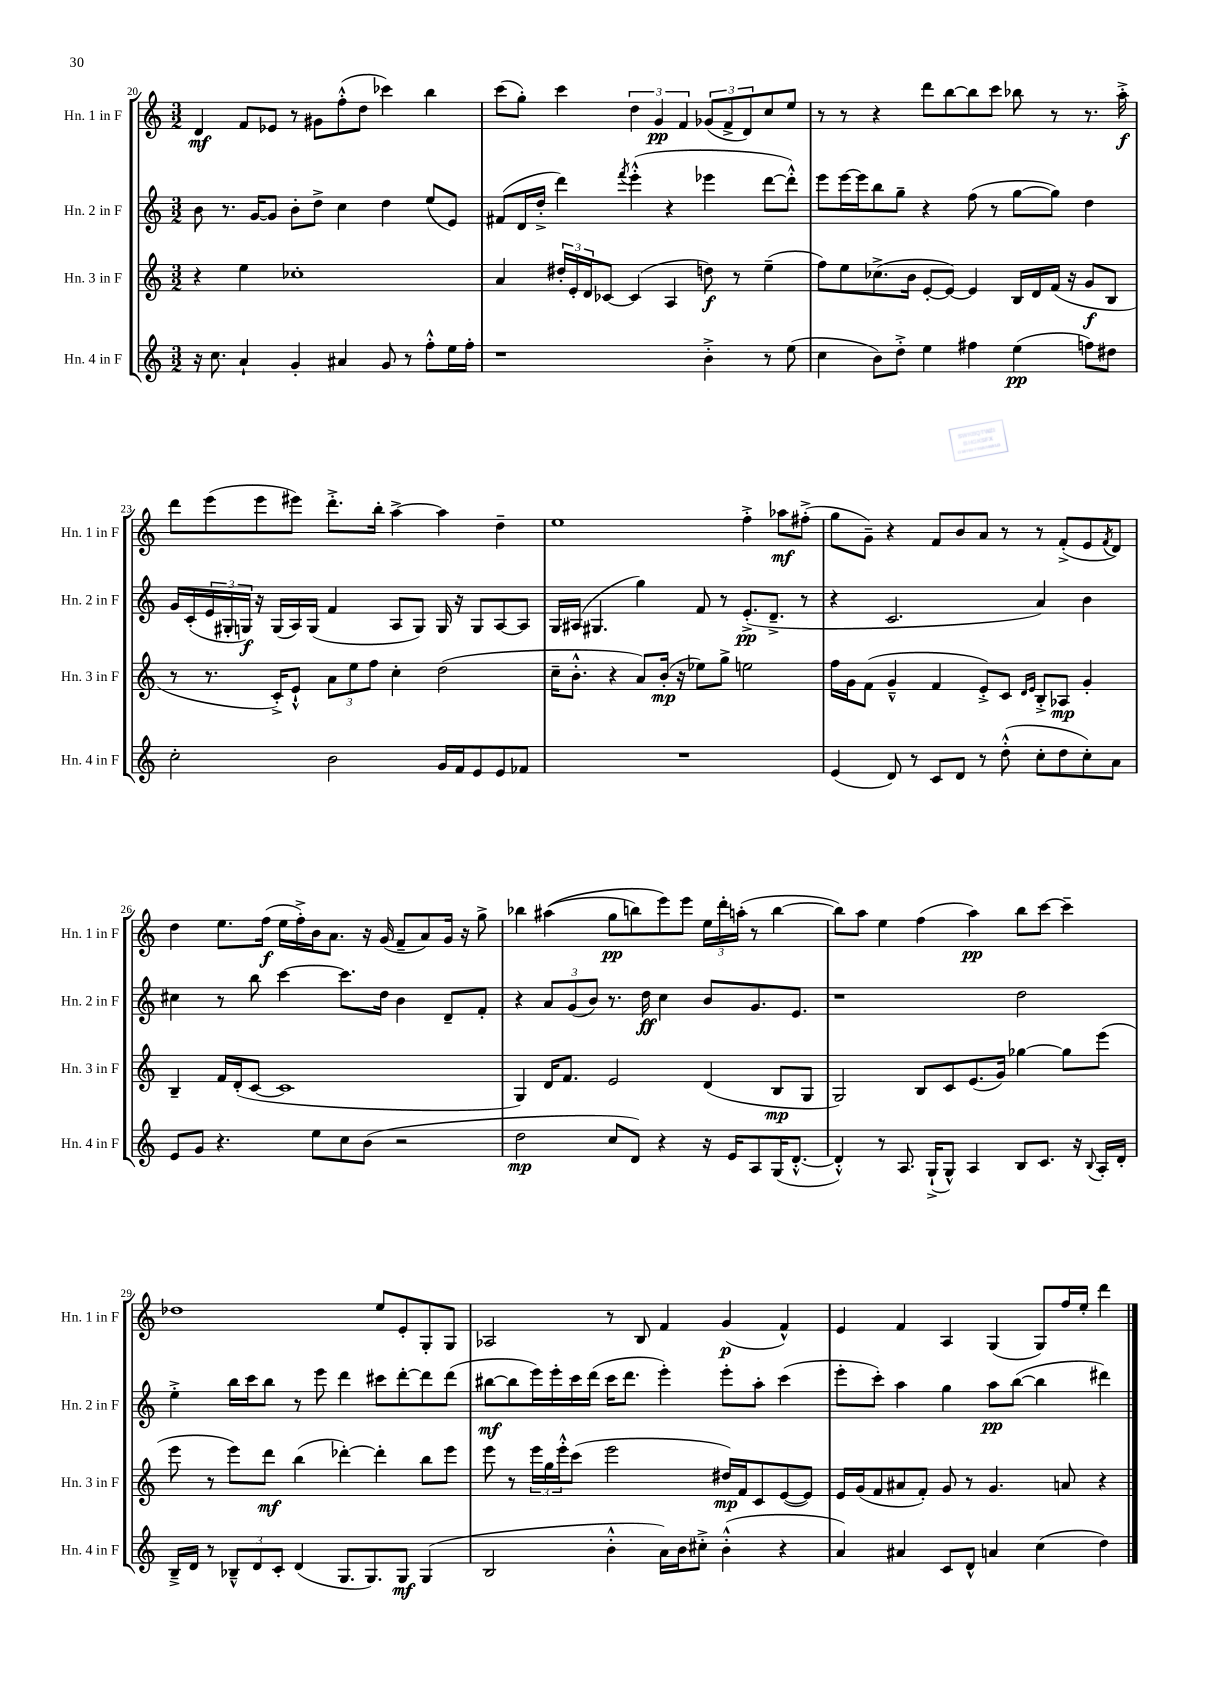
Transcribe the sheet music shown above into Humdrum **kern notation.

**kern	**dynam	**kern	**dynam	**kern	**dynam	**kern	**dynam
*part4	*part4	*part3	*part3	*part2	*part2	*part1	*part1
*staff4	*staff4	*staff3	*staff3	*staff2	*staff2	*staff1	*staff1
*I"Hn. 4 in F	*	*I"Hn. 3 in F	*	*I"Hn. 2 in F	*	*I"Hn. 1 in F	*
*I'Hn. 4 in F	*	*I'Hn. 3 in F	*	*I'Hn. 2 in F	*	*I'Hn. 1 in F	*
*clefG2	*	*clefG2	*	*clefG2	*	*clefG2	*
*k[]	*	*k[]	*	*k[]	*	*k[]	*
*M3/2	*	*M3/2	*	*M3/2	*	*M3/2	*
=20	=20	=20	=20	=20	=20	=20	=20
16r	.	4r	.	8b\	.	4d/	mf
8.cc\	.	.	.	.	.	.	.
.	.	.	.	8.r	.	.	.
4a`/	.	4ee\	.	.	.	8f/L	.
.	.	.	.	[16g/KL	.	.	.
.	.	.	.	8g/J]	.	8e-X/J	.
4g'/	.	1cc-X'	.	8b'\L	.	8r	.
.	.	.	.	8dd^\J	.	8g#X\L	.
4a#X/	.	.	.	4cc\	.	(8ff'^^\	.
.	.	.	.	.	.	8dd\J	.
8g/	.	.	.	4dd\	.	4ccc-X\)	.
8r	.	.	.	.	.	.	.
8ff'^^\L	.	.	.	(8ee/L	.	4bb\	.
16ee\L	.	.	.	8e/J)	.	.	.
16ff'\JJ	.	.	.	.	.	.	.
=21	=21	=21	=21	=21	=21	=21	=21
1r	.	4a/	.	(8f#X/L	.	(8ccc\L	.
.	.	.	.	16d/L	.	8gg'\J)	.
.	.	.	.	16dd'^/JJ	.	.	.
.	.	24dd#X'/LL	.	4ddd\)	.	4ccc\	.
.	.	24e'/	.	.	.	.	.
.	.	24d/J	.	.	.	.	.
.	.	[8c-X/J	.	.	.	.	.
.	.	.	.	8qfff/	.	.	.
.	.	(4c-/]	.	(4eee'^^\	.	6dd\	.
.	.	.	.	.	.	6g/	pp
.	.	4A/	.	4r	.	.	.
.	.	.	.	.	.	6f/	.
4b'^\	.	8ddn\)	f	4eee-X\	.	(12g-X/L	.
.	.	.	.	.	.	12f^/	.
.	.	8r	.	.	.	.	.
.	.	.	.	.	.	12d/)	.
8r	.	(4ee~\	.	[8ddd\L	.	8cc/	.
(8ee\	.	.	.	8ddd'^^\J])	.	8ee/J	.
=22	=22	=22	=22	=22	=22	=22	=22
4cc\	.	8ff\L)	.	8eee\L	.	8r	.
.	.	8ee\	.	[16eee\L	.	8r	.
.	.	.	.	16eee\J]	.	.	.
8b\L)	.	(8.cc-X^\	.	8bb\	.	4r	.
8dd'^\J	.	.	.	8gg~\J	.	.	.
.	.	16b\Jk	.	.	.	.	.
4ee\	.	[8e'/L	.	4r	.	8ddd\L	.
.	.	8e/J_)	.	.	.	[8bb\	.
4ff#X\	.	4e/]	.	(8ff\	.	8bb\]	.
.	.	.	.	8r	.	8ccc\J	.
(4ee\	pp	16B/LL	.	[8gg\L	.	8bb-X\	.
.	.	16d/	.	.	.	.	.
.	.	(16f/JJ	.	8gg\J])	.	8r	.
.	.	16r	.	.	.	.	.
8ffn\L)	.	8g/L	f	4dd\	.	8.r	.
8dd#X\J	.	8B/J	.	.	.	.	.
.	.	.	.	.	.	16aa'^\	f
!!LO:LB:g=z
=23	=23	=23	=23	=23	=23	=23	=23
2cc'\	.	8r	.	16g/LL	.	8ddd\L	.
.	.	.	.	(16c'/	.	.	.
.	.	8.r	.	24e/	.	(8eee\	.
.	.	.	.	24G#X'/	.	.	.
.	.	.	.	24Gn/JJ)	f	.	.
.	.	.	.	16r	.	8eee\	.
.	.	16c'^/KL)	.	(16G/LL	.	.	.
.	.	8e`^^/J	.	16A/)	.	8eee#X\J)	.
.	.	.	.	(16G/JJ	.	.	.
2b\	.	12a\L	.	4f/	.	8.ddd'^\L	.
.	.	12ee\	.	.	.	.	.
.	.	12ff\J	.	.	.	.	.
.	.	.	.	.	.	16bb'\Jk	.
.	.	4cc'\	.	8A/L	.	[4aa^\	.
.	.	.	.	8G/J)	.	.	.
16g/LL	.	(2dd\	.	16G/	.	4aa\]	.
16f/J	.	.	.	16r	.	.	.
8e/	.	.	.	8G/L	.	.	.
8e/	.	.	.	[8A/	.	4dd~\	.
8f-X/J	.	.	.	8A/J]	.	.	.
=24	=24	=24	=24	=24	=24	=24	=24
1.r	.	16cc~\KL	.	16G/LL	.	1ee	.
.	.	8.b'^^\J	.	(16A#X/JJ	.	.	.
.	.	.	.	4.G#X/	.	.	.
.	.	4r	.	.	.	.	.
.	.	8a/L)	.	4gg\)	.	.	.
.	.	(16b'/Jk	mp	.	.	.	.
.	.	16r	.	.	.	.	.
.	.	8ee-X\L)	.	8f/	.	.	.
.	.	8gg^\J	.	8r	.	.	.
.	.	2een\	.	(8.e'^/L	pp	4ff'^\	.
.	.	.	.	8.d~^/J	.	.	.
.	.	.	.	.	.	8aa-X\L	mf
.	.	.	.	8r	.	(8ff#X'^\J	.
=25	=25	=25	=25	=25	=25	=25	=25
(4e/	.	16ff\LL	.	4r	.	8gg\L	.
.	.	16g\J	.	.	.	.	.
.	.	(8f\J	.	.	.	8g~\J)	.
8d/)	.	4g~^^/	.	2.c/	.	4r	.
8r	.	.	.	.	.	.	.
8c/L	.	4f/	.	.	.	8f/L	.
8d/J	.	.	.	.	.	8b/	.
8r	.	8e'^/L)	.	.	.	8a/J	.
(8dd'^^\	.	8c/J	.	.	.	8r	.
.	.	16qqd/LL	.	.	.	.	.
.	.	16qqe/JJ	.	.	.	.	.
8cc'\L	.	8B'^/L	.	4a/)	.	8r	.
8dd\	.	8A-X/J	mp	.	.	(8f'^/L	.
8cc'\)	.	4g'/	.	4b\	.	8e/	.
.	.	.	.	.	.	8qf/	.
8a\J	.	.	.	.	.	8d/J)	.
!!LO:LB:g=z
=26	=26	=26	=26	=26	=26	=26	=26
8e/L	.	4B~/	.	4cc#X\	.	4dd\	.
8g/J	.	.	.	.	.	.	.
4.r	.	16f/LL	.	8r	.	8.ee\L	.
.	.	(16d'/J	.	.	.	.	.
.	.	[8c/J	.	8bb\	.	.	.
.	.	.	.	.	.	(16ff\Jk	f
.	.	1c]	.	[4ccc\	.	16ee\LL	.
.	.	.	.	.	.	16ff'^\)	.
8ee\L	.	.	.	.	.	16b\J	.
.	.	.	.	.	.	8.a\J	.
8cc\	.	.	.	8.ccc\L]	.	.	.
(8b\J	.	.	.	.	.	16r	.
.	.	.	.	16dd\Jk	.	(16g/	.
2r	.	.	.	4b\	.	8f~/L	.
.	.	.	.	.	.	8a/)	.
.	.	.	.	8d~/L	.	16g/Jk	.
.	.	.	.	.	.	16r	.
.	.	.	.	8f'/J	.	8gg^\	.
=27	=27	=27	=27	=27	=27	=27	=27
2dd\	mp	4G/)	.	4r	.	4bb-X\	.
.	.	16d/KL	.	12a/L	.	((4aa#X\	.
.	.	8.f/J	.	.	.	.	.
.	.	.	.	(12g/	.	.	.
.	.	.	.	12b/J)	.	.	.
8cc/L	.	2e/	.	8.r	.	8gg\L	pp
8d/J)	.	.	.	.	.	8bbn\)	.
.	.	.	.	16dd\	ff	.	.
4r	.	.	.	4cc\	.	8eee\)	.
.	.	.	.	.	.	8eee\J	.
16r	.	(4d/	.	8b/L	.	24ee\LL	.
.	.	.	.	.	.	24ddd'\	.
16e/KL	.	.	.	.	.	.	.
.	.	.	.	.	.	(24aan'\JJ	.
8A/	.	.	.	8.g/	.	8r	.
(16G/K	.	8B/L	mp	.	.	[4bb\	.
[8.d'^^/J	.	.	.	8.e/J	.	.	.
.	.	8G/J	.	.	.	.	.
=28	=28	=28	=28	=28	=28	=28	=28
4d'^^/])	.	2G/)	.	1r	.	8bb\L])	.
.	.	.	.	.	.	8aa\J	.
8r	.	.	.	.	.	4ee\	.
8.A/	.	.	.	.	.	.	.
.	.	8B/L	.	.	.	(4ff\	.
(16G`^/KL	.	.	.	.	.	.	.
8G^^/J)	.	8c/	.	.	.	.	.
4A/	.	(8.e/	.	.	.	4aa\)	pp
.	.	16g/Jk)	.	.	.	.	.
8B/L	.	[4gg-X\	.	2dd\	.	8bb\L	.
8.c/J	.	.	.	.	.	[8ccc\J	.
.	.	8gg-\L]	.	.	.	4ccc~\]	.
16r	.	.	.	.	.	.	.
8qqB/	.	.	.	.	.	.	.
16A'/LL	.	(8eee\J	.	.	.	.	.
16d'/JJ	.	.	.	.	.	.	.
!!LO:LB:g=z
=29	=29	=29	=29	=29	=29	=29	=29
16B~^/LL	.	8eee\	.	4ee'^\	.	1dd-X	.
16d/JJ	.	.	.	.	.	.	.
8r	.	8r	.	.	.	.	.
12B-X~^^/L	.	8eee\L)	.	16bb\LL	.	.	.
.	.	.	.	16ccc\J	.	.	.
12d/	.	.	.	.	.	.	.
.	.	8ddd\J	mf	8bb\J	.	.	.
12c'/J	.	.	.	.	.	.	.
(4d/	.	(4bb\	.	8r	.	.	.
.	.	.	.	8eee\	.	.	.
8.G/L	.	[4ddd-X'\)	.	4ddd\	.	.	.
8.G/)	.	.	.	.	.	.	.
.	.	4ddd-'\]	.	8ccc#X\L	.	8ee/L	.
8G/J	mf	.	.	[8ddd'\	.	8e'/	.
(4G/	.	8bb\L	.	8ddd\]	.	8G'/	.
.	.	8eee\J	.	(8ddd\J	.	8G/J	.
=30	=30	=30	=30	=30	=30	=30	=30
2B/	.	8eee\	.	[8bb#X\L	mf	2A-X/	.
.	.	8r	.	8bb#\]	.	.	.
.	.	24eee\LL	.	16eee\L)	.	.	.
.	.	24gg\	.	.	.	.	.
.	.	.	.	16eee'\	.	.	.
.	.	24eee'^^\J	.	.	.	.	.
.	.	(8ccc\J	.	16ccc\	.	.	.
.	.	.	.	(16ddd\JJ	.	.	.
4b'^^\	.	2eee\	.	16ccc\KL	.	8r	.
.	.	.	.	8.ddd\J	.	.	.
.	.	.	.	.	.	8B/	.
16a\LL)	.	.	.	4eee'\)	.	4f/	.
16b\J	.	.	.	.	.	.	.
8cc#X'^\J	.	.	.	.	.	.	.
(4b'^^\	.	16dd#X/LL)	mp	8eee'\L	.	(4g/	p
.	.	16f/J	.	.	.	.	.
.	.	8c/	.	8aa'\J	.	.	.
4r	.	([8e/	.	(4ccc\	.	4f^^/)	.
.	.	8e/J])	.	.	.	.	.
=31	=31	=31	=31	=31	=31	=31	=31
4a/)	.	16e/LL	.	8eee'\L	.	4e/	.
.	.	(16g/J	.	.	.	.	.
.	.	8f/	.	8ccc'\J)	.	.	.
4a#X/	.	8a#X/	.	4aa\	.	4f/	.
.	.	8f'/J)	.	.	.	.	.
8c/L	.	8g/	.	4gg\	.	4A/	.
8d^^/J	.	8r	.	.	.	.	.
4an/	.	4.g/	.	8aa\L	pp	(4G/	.
.	.	.	.	([8bb\J	.	.	.
(4cc\	.	.	.	4bb\]	.	8G/L)	.
.	.	8an/	.	.	.	16ff/L	.
.	.	.	.	.	.	16ee'/JJ	.
4dd\)	.	4r	.	4ddd#X\)	.	4ddd\	.
==	==	==	==	==	==	==	==
*-	*-	*-	*-	*-	*-	*-	*-
